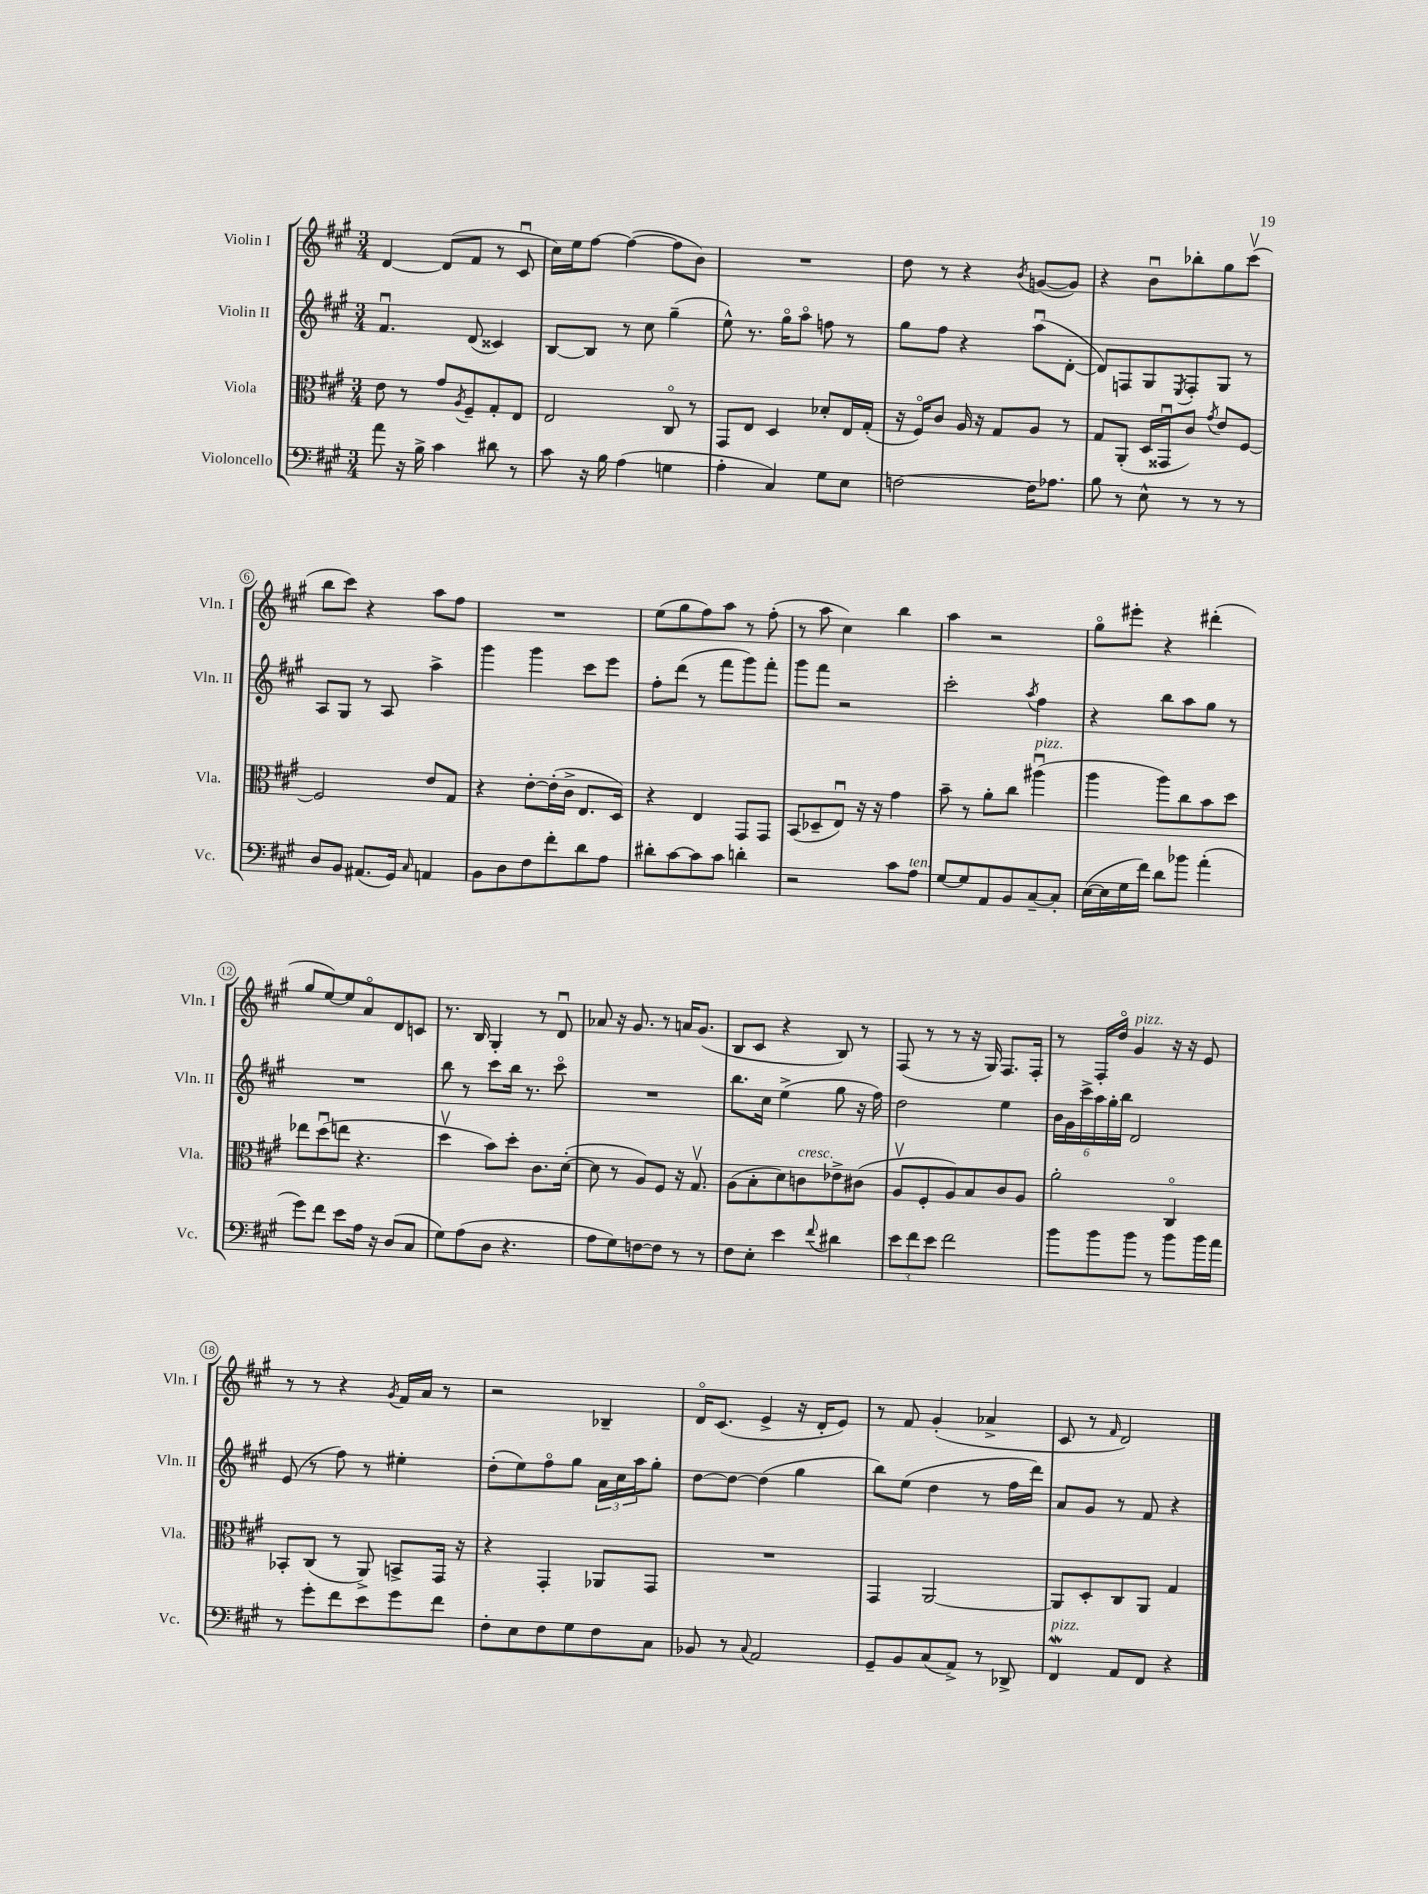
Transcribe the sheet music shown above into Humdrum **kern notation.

**kern	**kern	**kern	**kern
*staff4	*staff3	*staff2	*staff1
*clefF4	*clefC3	*clefG2	*clefG2
*k[f#c#g#]	*k[f#c#g#]	*k[f#c#g#]	*k[f#c#g#]
*M3/4	*M3/4	*M3/4	*M3/4
8a	8e	4.f#u	[4d
16r	8r	.	.
16B^	.	.	.
4c#	8g#	.	(8d]
.	8qA	.	.
.	8F#~	(8d	8f#
8d#	8G#'	4c##)	8r
8r	8E	.	8c#u
=	=	=	=
8c#	2E	[8B	16cc#)
.	.	.	16ee
16r	.	8B]	[8ff#
16B	.	.	.
(4A	.	8r	(4ff#_
.	.	8cc#	.
4G	8C#o	(4gg#~	8ff#]
.	8r	.	8b)
=	=	=	=
4A'	8GG#	8ee^^)	2.r
.	8E	8.r	.
4C#)	4D	.	.
.	.	16gg#o	.
.	.	8aao	.
8G#	8d-'	8ff	.
8E	16E	8r	.
.	(16G#'	.	.
=	=	=	=
[2F	16r	8gg#	8dd
.	16F#o)	.	.
.	8c#	8ff#	8r
.	16A	4r	4r
.	16r	.	.
.	8G#	.	.
.	.	.	8qb
16F]	8A	(8aau	([8g
8.A-	.	.	.
.	8r	[8d'	8g])
=	=	=	=
8B	8G#	8d])	4r
8r	(8AA'	8F	.
8E^^	16D	8G#	8bu
.	16GG##u	.	.
.	.	8qE	.
8r	8c#)	8F'	8bb-'
.	8qg#	.	.
8r	8e	8G#	8gg#
8r	[8F#	8r	(8ccc#v
=	=	=	=
8D	2F#]	8A	8bb
8BB	.	8G#	8ccc#)
(8.AA#	.	8r	4r
.	.	8A	.
16GG#)	.	.	.
16qqC#	.	.	.
4AA	8e	4aa^	8aa
.	8G#	.	8ff#
=	=	=	=
8BB	4r	4ggg#	2.r
8D	.	.	.
8F#	[8e'	4ggg#	.
8f#'	(16e']	.	.
.	16c#^	.	.
8d	8.E	8ccc#	.
8A	.	8eee	.
.	16D)	.	.
=	=	=	=
8d#'	4r	8ff#'	(8ee
[8c#	.	(8ddd	8gg#
8c#]	4E	8r	8ff#)
8c#	.	8fff#	8aa
4d'	8GG#	8ggg#)	8r
.	8GG#	8fff#'	(8ff#'
=	=	=	=
2r	(8BB	8ggg#	8r
.	8D-~	8fff#	8aa
.	8Eu)	2r	4cc#)
.	16r	.	.
.	16r	.	.
8c#	4g#	.	4bb
8A	.	.	.
=	=	=	=
[8G#	8b~	2ccc#'	4aa
8G#]	8r	.	.
8AA	8a'	.	2r
8BB	8cc#	.	.
.	.	8qaa	.
[8C#~	(4aa#u	4ff#	.
8C#']	.	.	.
=	=	=	=
([16E	4aa	4r	8gg#o
16E]	.	.	.
16G#	.	.	8eee#'
16f#)	.	.	.
8d	8aa)	8bb	4r
8b-	8cc#	8aa	.
(4a'	8b	8gg#	(4ddd#'
.	8dd	8r	.
=	=	=	=
8g#)	8ee-	2.r	8gg#
8f#	(8ddu	.	[8ee)
8e	8ee	.	8ee]
16A	4.r	.	8ao
16r	.	.	.
(8D	.	.	8d
8C#	.	.	8c
=	=	=	=
8G#)	4ddv	8bb	8.r
(8A	.	8r	.
.	.	.	16B
8D	8b)	8ccc#	4G#'
4.r	8dd'	16bb	.
.	.	8.r	.
.	8.c#	.	8r
.	.	8ccc#o	8du
.	([16d'	.	.
=	=	=	=
8A	8d]	2.r	8a-
8G#)	8r	.	16r
.	.	.	8.g#
[8F	8A)	.	.
8F]	8F#	.	8r
8r	16r	.	16a
.	8.G#v	.	(8.g#
8r	.	.	.
=	=	=	=
8F#	(8A	8.bb	8B
8E'	8B'	.	8c#
.	.	16cc#	.
4e	8d)	(4ee^	4r
.	8c	.	.
8qqf#	.	.	.
4d#	8e-^	8gg#	8B)
.	(8c#	16r	8r
.	.	16ff#)	.
=	=	=	=
12e	8Av	2dd	(8F#
12f#	.	.	.
.	8F#'	.	8r
12e	.	.	.
2f#	8A)	.	8r
.	8B	.	16r
.	.	.	16G#)
.	8c#	4ee	8.F#
.	8A	.	.
.	.	.	16F#'
=	=	=	=
8b	2a'	24b	8r
.	.	24g#	.
.	.	24ccc#^	.
8b	.	24aa	16F#'
.	.	24gg#'	.
.	.	.	16ddo
.	.	24bb	.
8b	.	2d	4g#
8r	.	.	.
8b	4C#o	.	16r
.	.	.	16r
16b	.	.	8e
16a	.	.	.
=	=	=	=
8r	8BB-'	(8e	8r
8g#'	(8C#	8r	8r
8f#	8r	8ff#)	4r
8e	8AA^)	8r	.
.	.	.	8qg#
8g#	8BB^	4ee#'	16f#
.	.	.	16a
8f#	16GG#	.	8r
.	16r	.	.
=	=	=	=
8F#'	4r	(8dd'	2r
8E	.	8ee)	.
8F#	4GG#'	8ff#o	.
8G#	.	8gg#	.
8F#	8AA-	24a	4B-~
.	.	24cc#	.
.	.	24aa	.
8C#	8GG#	8gg#'	.
=	=	=	=
8BB-	2.r	[8dd	16do
.	.	.	(8.c#
8r	.	8dd_	.
8qqC#	.	.	.
2AA	.	(4dd]	4e^
.	.	4gg#	16r
.	.	.	16d'
.	.	.	8e)
=	=	=	=
8GG#~	4GG#	8bb)	8r
8BB	.	(8ee	8f#
(8C#	[2AA	4dd	(4g#'
8AA^)	.	.	.
8r	.	8r	4a-^
8DD-^	.	16ff#	.
.	.	16ddd)	.
=	=	=	=
4FF#	8AA]	8a	8c#
.	8D'	8g#	8r
.	.	.	16qqf#
8AA	8C#	8r	2d)
8FF#	8AA	8f#	.
4r	4G#	4r	.
==	==	==	==
*-	*-	*-	*-
